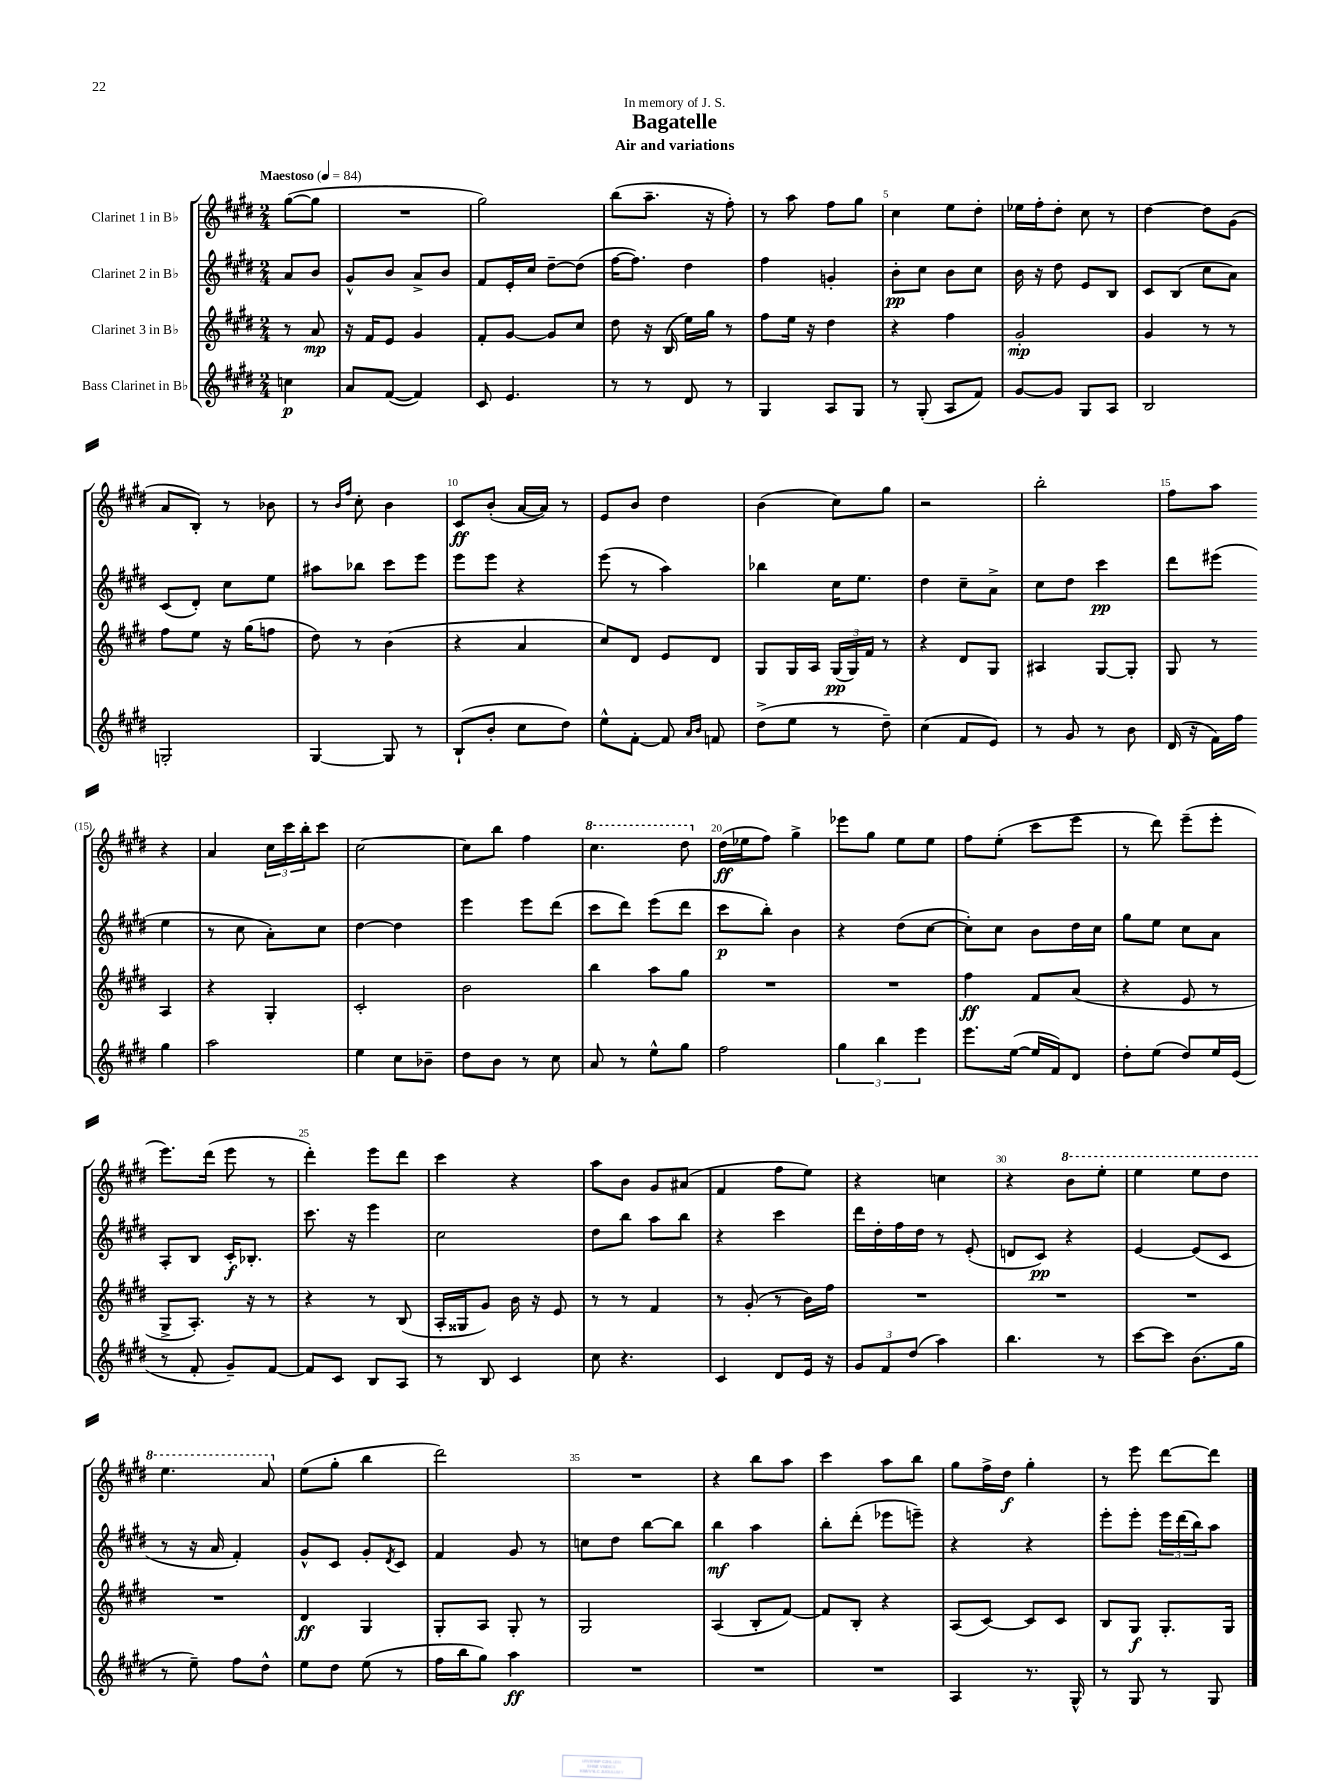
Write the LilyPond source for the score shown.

\header { title = "Bagatelle" subtitle = "Air and variations" dedication = "In memory of J. S." }
<<
\new StaffGroup <<
\new Staff = "s0" \with { instrumentName = "Clarinet 1 in Bb" } {
    \clef treble \key e \major \numericTimeSignature \time 2/4 \partial 4 \tempo "Maestoso" 4 = 84
    gis''8~( gis''8 |
    R2 |
    gis''2) |
    b''8( a''8.-- r16 fis''8-.) |
    r8 a''8 fis''8 gis''8 |
    cis''4 e''8 dis''8-. |
    ees''16 fis''16-. dis''8-. cis''8 r8 |
    dis''4~ dis''8 gis'8( |
    a'8 b8-.) r8 bes'8 |
    r8 \grace { b'16 fis''16 } cis''8-. b'4 |
    cis'8\ff b'8-.( a'16~ a'16) r8 |
    e'8 b'8 dis''4 |
    b'4( cis''8) gis''8 |
    r2 |
    b''2-. |
    fis''8 a''8 r4 |
    a'4 \tuplet 3/2 { cis''16 cis'''16 b''16-. } cis'''8 |
    cis''2~ |
    cis''8 b''8 fis''4 |
    \ottava #1 cis'''4. dis'''8 \ottava #0 |
    dis''16\ff( ees''16 fis''8) gis''4-> |
    ees'''8 gis''8 e''8 e''8 |
    fis''8 e''8-.( cis'''8 e'''8 |
    r8 dis'''8) e'''8--( e'''8-. |
    e'''8.) dis'''16( e'''8 r8 |
    dis'''4-.) e'''8 dis'''8 |
    cis'''4 r4 |
    a''8 b'8 gis'8 ais'8( |
    fis'4 fis''8 e''8) |
    r4 c''4 |
    r4 \ottava #1 b''8 e'''8-. |
    e'''4 e'''8 dis'''8 |
    e'''4. a''8 \ottava #0 |
    e''8( gis''8-. b''4 |
    dis'''2) |
    R2 |
    r4 b''8 a''8 |
    cis'''4 a''8 b''8 |
    gis''8 fis''16-> dis''16\f gis''4-. |
    r8 e'''8 dis'''8~ dis'''8 \bar "|." |
}
\new Staff = "s1" \with { instrumentName = "Clarinet 2 in Bb" } {
    \clef treble \key e \major \numericTimeSignature \time 2/4 \partial 4
    a'8 b'8 |
    gis'8-^ b'8 a'8-> b'8 |
    fis'8 e'16-. cis''16 dis''8~-- dis''8( |
    fis''16~ fis''8.) dis''4 |
    fis''4 g'4-. |
    b'8-.\pp cis''8 b'8 cis''8 |
    b'16 r16 dis''8 e'8 b8 |
    cis'8 b8( cis''8 a'8) |
    cis'8( dis'8-.) cis''8 e''8 |
    ais''8 bes''8 cis'''8 e'''8 |
    e'''8 e'''8 r4 |
    e'''8( r8 a''4) |
    bes''4 cis''16 e''8. |
    dis''4 cis''8-- a'8-> |
    cis''8 dis''8 cis'''4\pp |
    dis'''8 eis'''8( e''4 |
    r8 cis''8 a'8-.) cis''8 |
    dis''4~ dis''4 |
    e'''4 e'''8 dis'''8( |
    cis'''8 dis'''8) e'''8( dis'''8 |
    cis'''8\p b''8-.) b'4 |
    r4 dis''8( cis''8~ |
    cis''8-.) cis''8 b'8 dis''16 cis''16 |
    gis''8 e''8 cis''8 a'8 |
    a8-. b8 cis'16-.\f bes8.-. |
    cis'''8. r16 e'''4 |
    cis''2 |
    dis''8 b''8 a''8 b''8 |
    r4 cis'''4 |
    dis'''16 dis''16-. fis''16 dis''16 r8 e'8-.( |
    d'8 cis'8\pp) r4 |
    e'4~ e'8( cis'8 |
    r8 r16 a'16 fis'4-.) |
    gis'8-^ cis'8 gis'8-. \acciaccatura { dis'8 } cis'8 |
    fis'4 gis'8 r8 |
    c''8 dis''8 b''8~ b''8 |
    b''4\mf a''4 |
    b''8-. dis'''8-.( ees'''8 e'''8--) |
    r4 r4 |
    e'''8-. e'''8-. \tuplet 3/2 { e'''16 dis'''16( b''16) } a''8 \bar "|." |
}
\new Staff = "s2" \with { instrumentName = "Clarinet 3 in Bb" } {
    \clef treble \key e \major \numericTimeSignature \time 2/4 \partial 4
    r8 a'8\mp |
    r16 fis'16 e'8 gis'4 |
    fis'8-. gis'8~ gis'8 cis''8 |
    dis''8 r16 b16( e''16) gis''16 r8 |
    fis''8 e''16 r16 dis''4 |
    r4 fis''4 |
    gis'2-.\mp |
    gis'4 r8 r8 |
    fis''8 e''8 r16 gis''16( f''8 |
    dis''8) r8 b'4( |
    r4 a'4 |
    cis''8) dis'8 e'8 dis'8 |
    gis8 gis16 a16 \tuplet 3/2 { gis16\pp( gis16) fis'16 } r8 |
    r4 dis'8 gis8 |
    ais4 gis8~ gis8-. |
    gis8 r8 a4 |
    r4 gis4-. |
    cis'2-. |
    b'2 |
    b''4 a''8 gis''8 |
    R2 |
    R2 |
    fis''4\ff fis'8 a'8( |
    r4 e'8 r8 |
    gis8-> a8.-.) r16 r8 |
    r4 r8 b8( |
    a16-. gisis16 gis'8) b'16 r16 e'8 |
    r8 r8 fis'4 |
    r8 gis'8-.( r8 b'16) fis''16 |
    R2 |
    R2 |
    R2 |
    R2 |
    dis'4\ff gis4 |
    gis8-. a8 gis8-. r8 |
    gis2 |
    a4( b8-. fis'8~) |
    fis'8 b8-. r4 |
    a8( cis'8~) cis'8 cis'8 |
    b8 gis8\f gis8.-. gis16 \bar "|." |
}
\new Staff = "s3" \with { instrumentName = "Bass Clarinet in Bb" } {
    \clef treble \key e \major \numericTimeSignature \time 2/4 \partial 4
    c''4\p |
    a'8 fis'8~( fis'4) |
    cis'8 e'4. |
    r8 r8 dis'8 r8 |
    gis4 a8 gis8 |
    r8 gis8-.( a8 fis'8) |
    gis'8~ gis'8 gis8 a8 |
    b2 |
    g2-. |
    gis4~ gis8 r8 |
    b8-!( b'8-. cis''8 dis''8) |
    e''8-^ fis'8~-. fis'8 \grace { a'16 b'16 } f'8 |
    dis''8->( e''8 r8 dis''8--) |
    cis''4( fis'8 e'8) |
    r8 gis'8 r8 b'8 |
    dis'16( r16 fis'16) fis''16 gis''4 |
    a''2 |
    e''4 cis''8 bes'8-- |
    dis''8 b'8 r8 cis''8 |
    a'8 r8 e''8-^ gis''8 |
    fis''2 |
    \tuplet 3/2 { gis''4 b''4 e'''4 } |
    e'''8. e''16~( e''16 fis'16) dis'8 |
    dis''8-. e''8( dis''8) e''16 e'16( |
    r8 fis'8-. gis'8--) fis'8~ |
    fis'8 cis'8 b8 a8 |
    r8 b8 cis'4 |
    cis''8 r4. |
    cis'4 dis'8 e'16 r16 |
    \tuplet 3/2 { gis'8 fis'8 dis''8( } a''4) |
    b''4. r8 |
    cis'''8~ cis'''8 b'8.( gis''16 |
    r8 e''8--) fis''8 dis''8-^ |
    e''8 dis''8 e''8( r8 |
    fis''16 b''16 gis''8) a''4\ff |
    R2 |
    R2 |
    R2 |
    a4 r8. gis16-^ |
    r8 gis8 r8 gis8 \bar "|." |
}
>>
>>
\layout { \context { \Score \override BarNumber.break-visibility = ##(#f #t #t) barNumberVisibility = #(every-nth-bar-number-visible 5) } }
